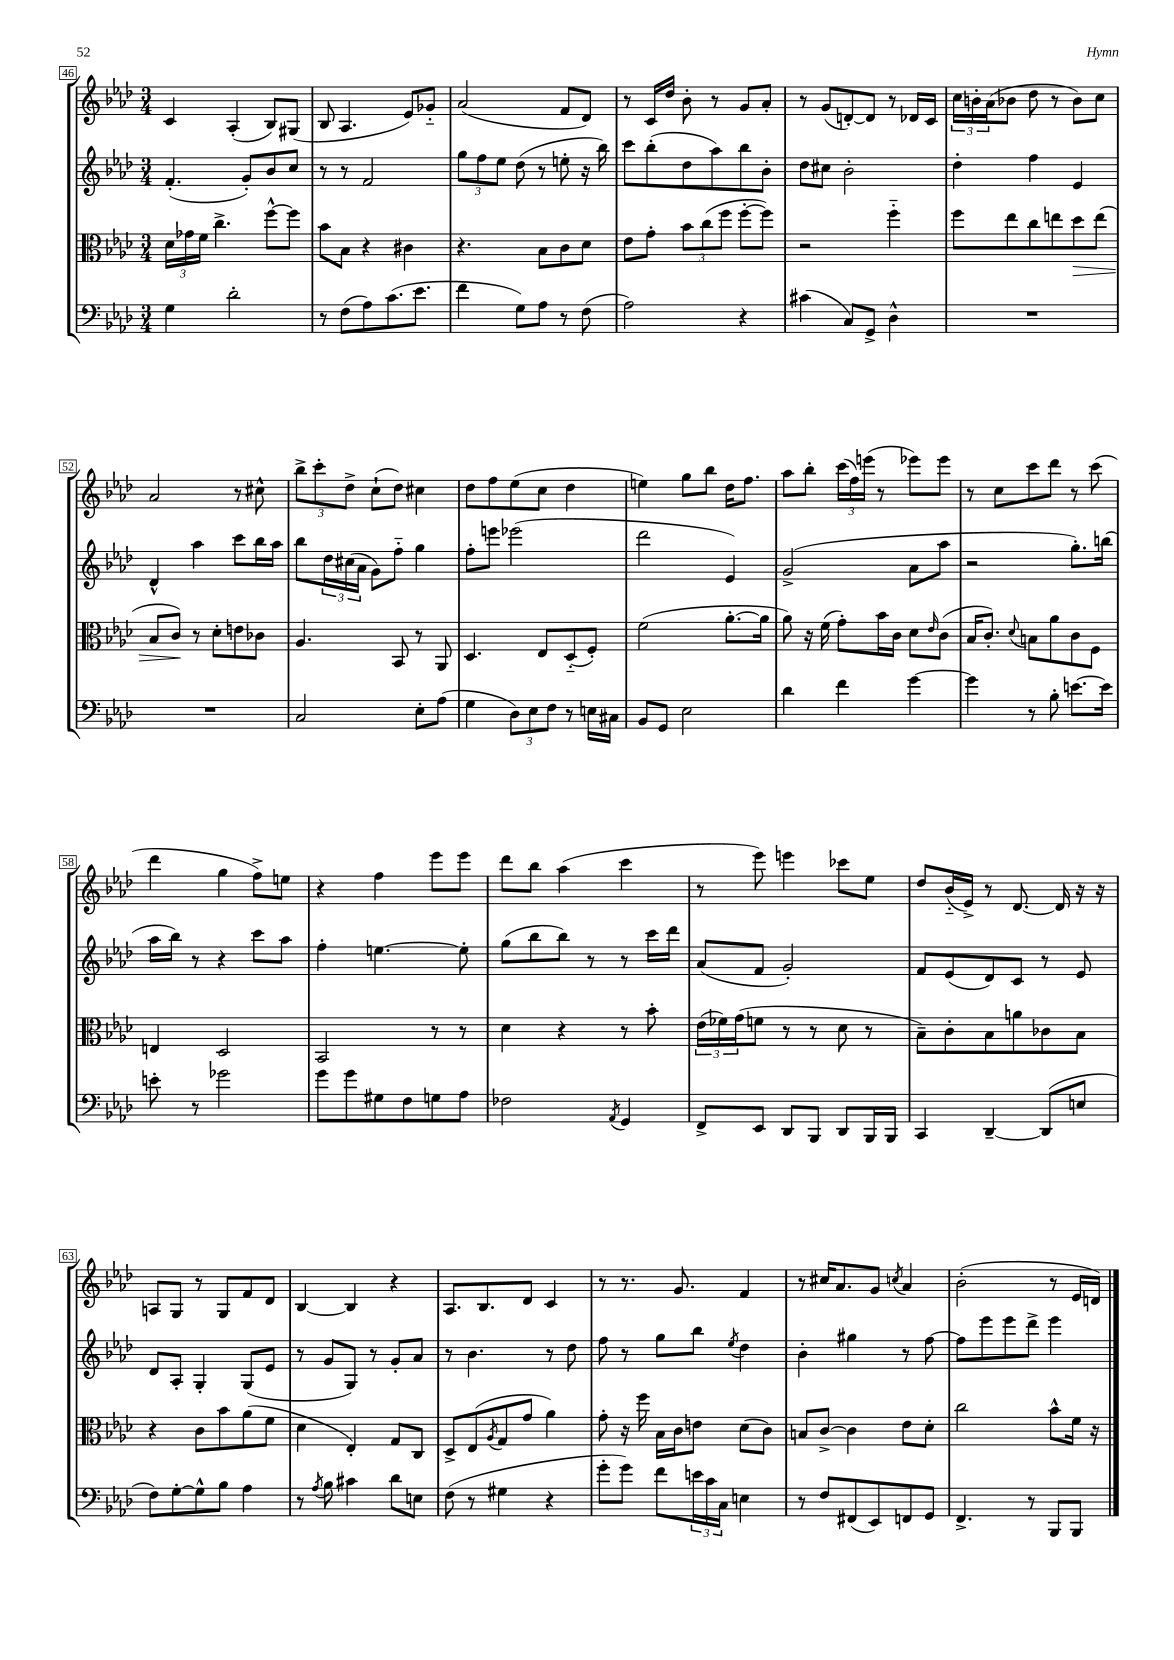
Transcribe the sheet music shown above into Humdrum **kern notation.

**kern	**kern	**kern	**kern
*staff4	*staff3	*staff2	*staff1
*clefF4	*clefC3	*clefG2	*clefG2
*k[b-e-a-d-]	*k[b-e-a-d-]	*k[b-e-a-d-]	*k[b-e-a-d-]
*M3/4	*M3/4	*M3/4	*M3/4
4G\	24d-\LL	(4.f'/	4c/
.	24g-\	.	.
.	24f\JJ	.	.
.	4.cc^\	.	.
2d-'\	.	.	(4A-'/
.	.	8g'/L)	.
.	[8ff^^\L	8b-/	8B-/L)
.	8ff\]J	8cc/J	(8G#/J
=	=	=	=
8r	8b-\L	8r	8B-/
(8F\L	8B-\J	8r	4.A-/
8A-\)	4r	2f/	.
(8.c\	.	.	.
.	4c#\	.	8e-/L)
8.e-\J	.	.	.
.	.	.	8g-'~/J
=	=	=	=
4f\	4.r	12gg\L	(2a-/
.	.	12ff\	.
.	.	12ee-\J	.
8G\L)	.	(8dd-\	.
8A-\J	8B-\L	8r	.
8r	8c\	8ee'\	8f/L
(8F\	8d-\J	16r	8d-/J)
.	.	16bb-\)	.
=	=	=	=
2A-\)	8e-\L	8ccc\L	8r
.	8g'\J	(8bb-'\	16c/LL
.	.	.	16dd-/JJ
.	12b-\L	8dd-\	8b-'\
.	(12cc\	.	.
.	.	8aa-\)	8r
.	12ff\J	.	.
4r	[8ff'\L	8bb-\	8g/L
.	8ff\]J)	8b-'\J	8a-'/J
=	=	=	=
(4c#\	2r	8dd-\L	8r
.	.	8cc#\J	(8g/L
8C/L)	.	2b-'\	[8d'/)
8GG^/J	.	.	8d/]J
4D-^^\	4ff'~\	.	8r
.	.	.	16d-/LL
.	.	.	16c/JJ
=	=	=	=
2.r	8ff\L	4dd-'\	24cc\LL
.	.	.	24b'\
.	.	.	(24a-\J
.	8ee-\	.	8b-\J
.	8cc\	4ff\	8dd-\
.	8ee\	.	8r
.	8dd-\	4e-/	8b-\L)
.	(8ee\J	.	8cc\J
=	=	=	=
2.r	8B-/L	4d-^^/	2a-/
.	8c/J)	.	.
.	8r	4aa-\	.
.	8d-'\L	.	.
.	8e\	8ccc\L	8r
.	8c-\J	16bb-\L	8cc#^^\
.	.	16aa-\JJ	.
=	=	=	=
2C/	4.A-/	8bb-\L	12bb-^\L
.	.	.	12ccc'\
.	.	24dd-\L	.
.	.	(24cc#\	12dd-^\J
.	.	24a-\JJ	.
.	.	8g\L)	(8cc`\L
.	8BB-/	8ff'~\J	8dd-\J)
8E-'\L	8r	4gg\	4cc#\
(8A-\J	8AA-/	.	.
=	=	=	=
4G\	4.D-/	8ff'\L	8dd-\L
.	.	8eee\J	8ff\
12D-\L)	.	(2eee-\	(8ee-\
12E-\	.	.	.
.	8E-/L	.	8cc\J
12F\J	.	.	.
8r	(8D-'~/	.	4dd-\
16E\LL	8F'/J)	.	.
16C#\JJ	.	.	.
=	=	=	=
8BB-/L	(2f\	2ddd-\	4ee\)
8GG/J	.	.	.
2E-\	.	.	8gg\L
.	.	.	8bb-\J
.	[8.a-'\L	4e-/)	16dd-\LK
.	.	.	8.ff\J
.	16a-\]Jk	.	.
=	=	=	=
4d-\	8a-\)	(2g^/	8aa-\L
.	16r	.	8bb-'\J
.	(16f\	.	.
4f\	8g'\L)	.	(24ccc\LL
.	.	.	24ff\)
.	.	.	(24eee\JJ
.	16b-\L	.	8r
.	16c\JJ	.	.
[4g\	8d-\L	8a-\L	8eee-\L)
.	16qqe-/	.	.
.	(8c\J	8aa-\J	8eee-\J
=	=	=	=
4g\]	16B-/LK	2r	8r
.	8.c'/J)	.	.
.	.	.	8cc\L
.	8qqd-/	.	.
8r	8B\L	.	8ccc\
8B-'\	8a-\	.	8ddd-\J
[8.e\L	8c\	8.gg'\L)	8r
.	8F\J	.	(8ccc\
16e\]Jk	.	(16bb\Jk	.
=	=	=	=
8e'\	4E/	16aa-\LL	4ddd-\
.	.	16bb-\JJ)	.
8r	.	8r	.
2g-\	2D-/	4r	4gg\
.	.	8ccc\L	8ff^\L)
.	.	8aa-\J	8ee\J
=	=	=	=
8g\L	2BB-/	4ff'\	4r
8g\	.	.	.
8G#\	.	[4.ee\	4ff\
8F\	.	.	.
8G\	8r	.	8eee-\L
8A-\J	8r	8ee'\]	8eee-\J
=	=	=	=
2F-\	4d-\	(8gg\L	8ddd-\L
.	.	8bb-\	8bb-\J
.	4r	8bb-\J)	(4aa-\
.	.	8r	.
8qAA-/	.	.	.
4GG/	8r	8r	4ccc\
.	8b-'\	16ccc\LL	.
.	.	16ddd-\JJ	.
=	=	=	=
8FF^/L	(24e-\LL	(8a-/L	8r
.	24f-\)	.	.
.	(24g\J	.	.
8EE-/J	8f\J	8f/J	8eee-\)
8DD-/L	8r	2g'/)	4eee\
8BBB-/J	8r	.	.
8DD-/L	8d-\	.	8ccc-\L
16BBB-/L	8r	.	8ee-\J
16BBB-/JJ	.	.	.
=	=	=	=
4CC/	8B-~\L)	8f/L	8dd-/L
.	8c'\	(8e-/	(16b-'~/L
.	.	.	16e-^/JJ)
[4DD-~/	8B-\	8d-/)	8r
.	8a\	8c/J	[8.d-/
(8DD-/]L	8c-\	8r	.
.	.	.	16d-/]
8E/J	8B-\J	8e-/	16r
.	.	.	16r
=	=	=	=
8F\L)	4r	8d-/L	8A/L
[8G'\	.	8A-'/J	8G/J
8G^^\]	8c\L	4G'/	8r
8B-\J	8b-\	.	8G/L
4A-\	(8a-\	(8G/L	8f/
.	8f\J	8e-/J	8d-/J
=	=	=	=
8r	4d-\	8r	[4B-/
8qA-/	.	.	.
8B-\	.	8g/L	.
4c#\	4E-'/)	8G/J)	4B-/]
.	.	8r	.
8d-\L	8G/L	8g'/L	4r
8E\J	8C/J	8a-/J	.
=	=	=	=
(8F\	8D-^/L	8r	8.A-/L
8r	(8E-/	4.b-\	.
.	.	.	8.B-/
.	8qA-/	.	.
4G#\	8G/	.	.
.	8g/J	.	8d-/J
4r	4a-\)	8r	4c/
.	.	8dd-\	.
=	=	=	=
8g'\L	8g'\	8ff\	8r
8g\J)	16r	8r	8.r
.	16ff\	.	.
8f\L	16B-\LL	8gg\L	.
.	16c\J	.	8.g/
24e\L	8e\J	8bb-\J	.
24c\	.	.	.
24C\JJ	.	.	.
.	.	8qee-/	.
4E\	(8d-\L	4dd-\	4f/
.	8c\J)	.	.
=	=	=	=
8r	8B/L	4b-'\	8r
8F/L	[8c^/J	.	16cc#/LK
.	.	.	8.a-/
(8FF#/	4c\]	4gg#\	.
8EE-/)	.	.	8g/J
.	.	.	8qcc/
8FF/	8e-\L	8r	4a-/
8GG/J	8d-'\J	[8ff\	.
=	=	=	=
4.FF^/	2cc\	8ff\]L	(2b-'\
.	.	8eee-\	.
.	.	8eee-\	.
8r	.	8ddd-^\J	.
8BBB-/L	8b-^^\L	4eee-\	8r
8BBB-/J	16f\Jk	.	16e-/LL
.	16r	.	16d/JJ)
==	==	==	==
*-	*-	*-	*-
